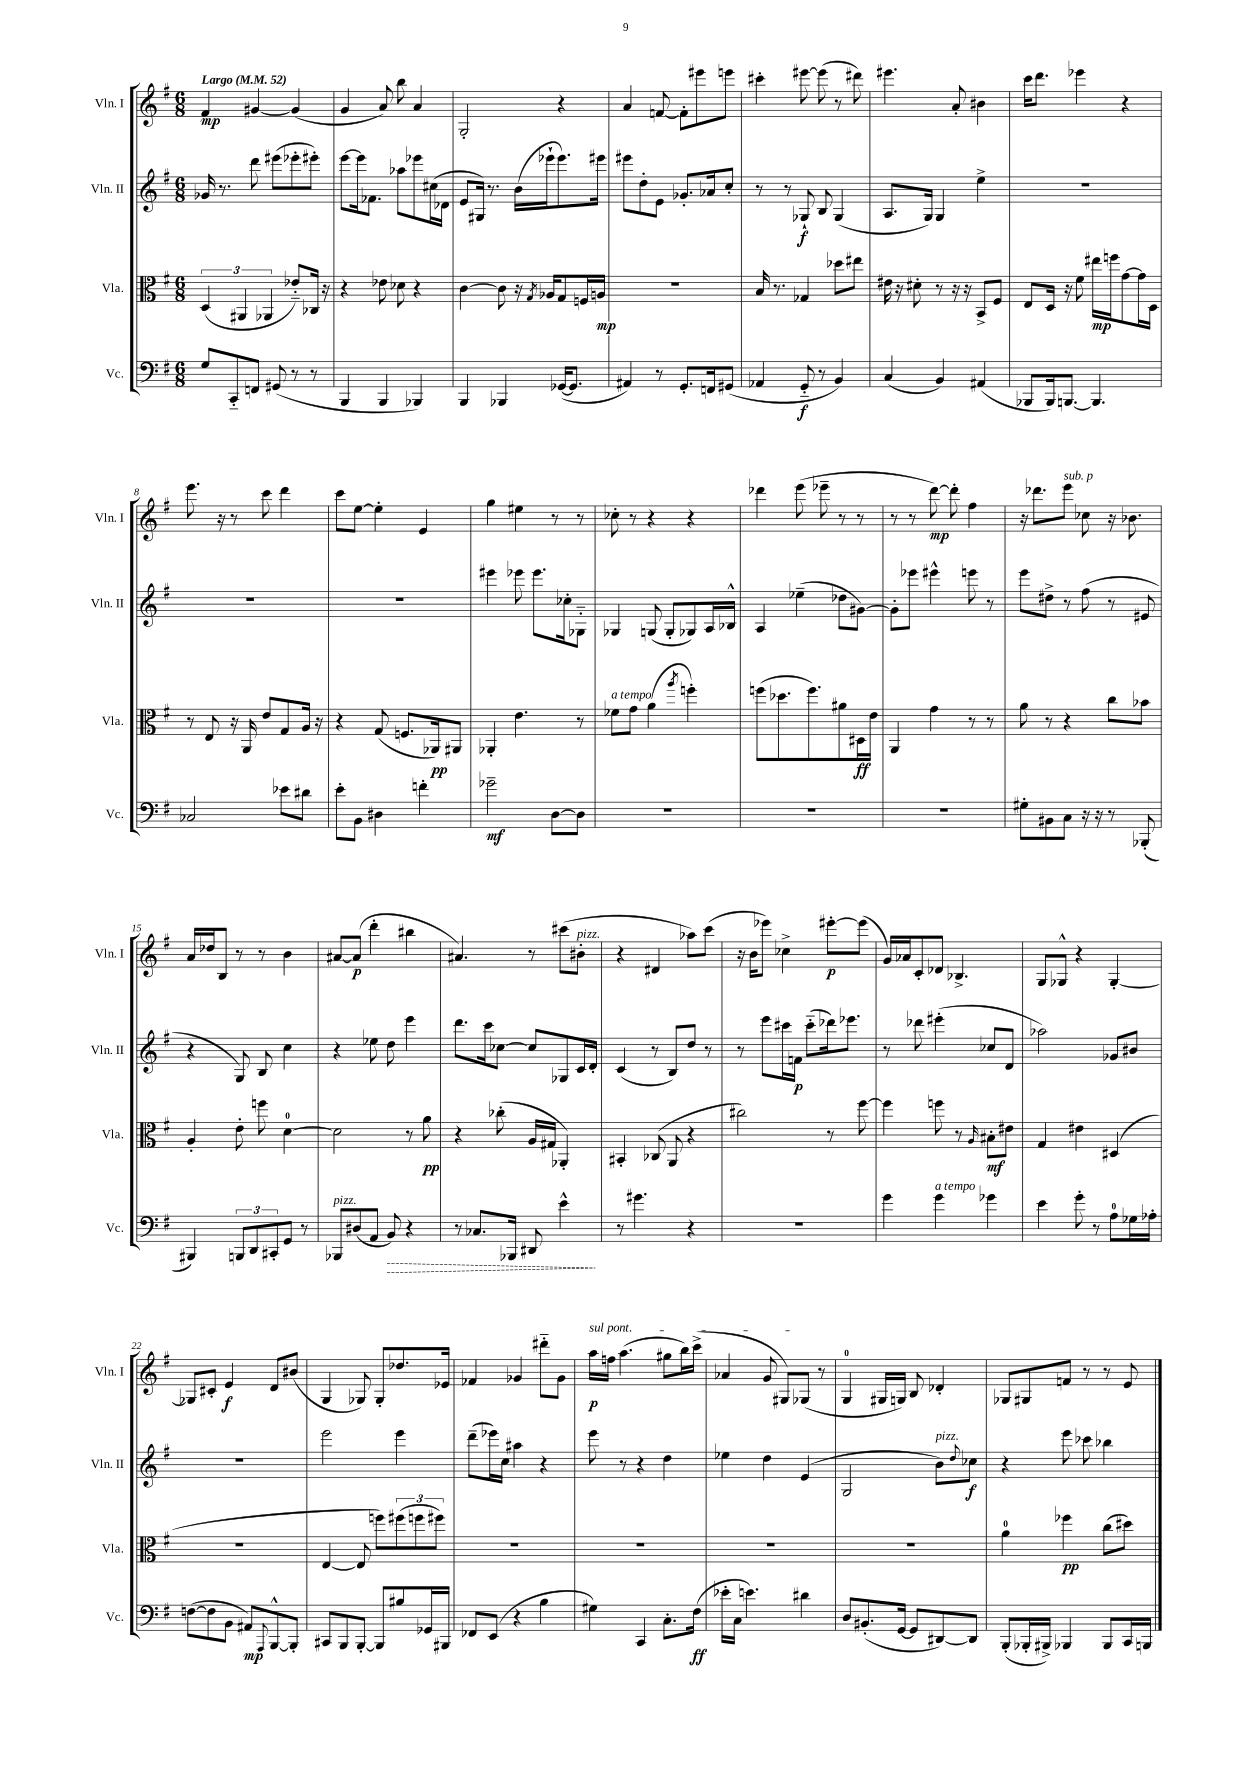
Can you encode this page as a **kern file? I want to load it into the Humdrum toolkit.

**kern	**kern	**kern	**kern
*staff4	*staff3	*staff2	*staff1
*clefF4	*clefC3	*clefG2	*clefG2
*k[f#]	*k[f#]	*k[f#]	*k[f#]
*M6/8	*M6/8	*M6/8	*M6/8
*MM52	*MM52	*MM52	*MM52
8G/L	(6D/	16g-/	4f#/
.	.	8.r	.
8CC'~/	.	.	.
.	6AA#/	.	.
8FF/J	.	8ddd\	[4g#/
.	6AA-/	.	.
(8GG#/	.	(8eee#\L	.
8r	8e-'~/L)	8eee-'\	(4g#/]
8r	16C-/Jk	8eee#'\J)	.
.	16r	.	.
=	=	=	=
4BBB/	4r	[8eee\L	4g/
.	.	16eee\]k	.
.	.	8.f-\J	.
4BBB/	8e-\	.	8a/)
.	8d-\	8aa-\L	8bb\
4BBB-/)	4r	8eee-\	4a/
.	.	(16cc#\L	.
.	.	16d-\JJ	.
=	=	=	=
4BBB/	[4c\	8e/L	2G'/
.	.	16G#/Jk)	.
.	.	8.r	.
4BBB-/	8c\]	.	.
.	16r	(16b\LL	.
.	8qG/	.	.
.	16A-/LK	16eee-`\J	.
([16GG-/LK	8G/	8.eee-\)	4r
8.GG-/]J	.	.	.
.	16F/L	.	.
.	16A/JJ	16eee#\Jk	.
=	=	=	=
4AA#/)	2.r	8eee#\L	4a/
.	.	8dd'\	.
8r	.	8e\J	[8f/
8.GG'/L	.	8.g-'/L	8f'\]L
.	.	.	8eee#\
16FF/k	.	16a-/k	.
(8GG#/J	.	8cc'/J	8eee\J
=	=	=	=
4AA-/	16B/	8r	4ccc#'\
.	8.r	.	.
.	.	8r	.
8GG'~/	4G-/	8G-`/	[8eee#\
8r	.	8B/	(8eee#\]
4BB/)	8dd-\L	(4G-/	8r
.	8ee#\J	.	8ddd#\)
=	=	=	=
(4C/	16e#\	8.A/L	4.eee#\
.	16r	.	.
.	8d#'\	.	.
.	.	16G/Jk)	.
4BB/)	8r	4G/	.
.	16r	.	8a'/
.	16r	.	.
(4AA#/	8BB^/L	4ee^\	4b#\
.	8F#/J	.	.
=	=	=	=
8BBB-/L	8E/L	2.r	16ccc\LK
.	.	.	8.ddd\J
16BBB-/k)	16D/Jk	.	.
[8.BBB/J	16r	.	.
.	8f#\	.	4eee-\
4.BBB/]	16ee#\LL	.	.
.	16ff\J	.	.
.	[8g\	.	4r
.	16g\]L	.	.
.	16D\JJ	.	.
=	=	=	=
2C-/	8r	2.r	8.eee\
.	8E/	.	.
.	.	.	16r
.	16r	.	8r
.	16AA/	.	.
.	8e/L	.	8ccc\
8e-\L	8G/	.	4ddd\
8d#\J	16A/Jk	.	.
.	16r	.	.
=	=	=	=
8e'\L	4r	2.r	8ccc\L
8BB\J	.	.	[8ee\J
4D#\	(8G/	.	4ee'\]
.	8.F/L	.	.
4f'\	.	.	4e/
.	16AA-/k)	.	.
.	8AA#/J	.	.
=	=	=	=
2g-~\	4AA-'/	4eee#\	4gg\
.	4.e\	8eee-\	4ee#\
.	.	8.eee-\L	.
[8D\L	.	.	8r
.	.	16cc-'\k	.
8D\]J	8r	8G-'~\J	8r
=	=	=	=
2.r	8f-\L	4G-/	8cc-'\
.	8g\J	.	8r
.	(4a\	(8G/	4r
.	.	8G'/L	.
.	8qaa/	.	.
.	4ff'\)	8G-/)	4r
.	.	16A/L	.
.	.	16B-^^/JJ	.
=	=	=	=
2.r	(8ff\L	4A/	4ddd-\
.	8.dd-\	.	.
.	.	(4ee-~\	(8eee\
.	8.ff\)	.	.
.	.	.	8eee-~\
.	8a#\	8dd-\L	8r
.	16D#\L	[8g#\J)	8r
.	16e\JJ	.	.
=	=	=	=
2.r	4AA/	8g#'\]L	8r
.	.	8eee-\J	8r
.	4g\	4eee#^^\	[8ddd\)
.	.	.	8ddd'\]
.	8r	8eee\	4ff#\
.	8r	8r	.
=	=	=	=
8G#'\L	8a\	8eee\L	16r
.	.	.	8.ddd-\L
8BB#\	8r	8dd#^\J	.
8C\J	4r	8r	8eee\J
16r	.	(8ff#\	8cc-\
16r	.	.	.
8r	8cc\L	8r	16r
.	.	.	8.b-\
(8BBB-'/	8b-\J	8e#/	.
=	=	=	=
4BBB#/)	4A'/	4r	16a/LL
.	.	.	16dd-/J
.	.	.	8B/J
12BBB/L	8e'\	8G/)	8r
12DD/	.	.	.
.	8ff\	8B/	8r
12CC#'/	.	.	.
8GG/J	[4d\	4cc\	4b\
8r	.	.	.
=	=	=	=
8BBB-/L	2d\]	4r	[8a#/L
(8D#/	.	.	(8a#/]J
8AA/J	.	8ee-\	4ddd'\
8BB/)	.	8dd\	.
4r	8r	4eee\	4bb#\
.	8a\	.	.
=	=	=	=
8r	4r	8.ddd\L	4.a#/)
8.C-/L	.	.	.
.	.	16ccc\k	.
.	(8cc-'\	[8cc-\J	.
16BBB-/Jk	.	.	.
8DD#/	16A/LL	8cc-/]L	8r
.	16G#/JJ	.	.
4e^^\	4AA-'/)	8G-/	(8ccc#\L
.	.	16c/L	8b#'\J
.	.	16d'/JJ	.
=	=	=	=
8r	4BB#'/	(4c/	4r
4.g#\	.	.	.
.	(8C-/	8r	4d#/
.	8AA/	8B/L)	.
4r	4r	8dd/J	8aa-\L)
.	.	8r	(8ccc\J
=	=	=	=
2.r	2cc#\)	8r	16r
.	.	.	16b\LK
.	.	8eee\L	8eee-\J)
.	.	16ccc#\L	4cc-^\
.	.	16f\JJ	.
.	.	(8ccc#'~\L	.
.	8r	16ddd-\k)	[8eee#'\L
.	.	8.eee-\J	.
.	[8ff#\	.	(8eee#\]J
=	=	=	=
4g\	4ff#\]	8r	16g/LL)
.	.	.	16a-/J
.	.	8ddd-\	8c'/
4g\	8ff\	(4eee#'\	8d-/J
.	8r	.	4.B-^/
.	16qqA/	.	.
4g-\	8B#'\L	8cc-/L	.
.	8e#\J	8d/J	.
=	=	=	=
4e\	4G/	2aa-\)	8G/L
.	.	.	8G-^^/J
8g'\	4e#\	.	4r
8r	.	.	.
8A\L	(4D#/	8g-/L	[4G-'/
16G-\L	.	8b#/J	.
16A-'\JJ	.	.	.
=	=	=	=
([8F\L	2.r	2.r	8G-/]L
8F\]	.	.	8c#'/J
8BB\J	.	.	4e/
8AA#/L)	.	.	.
8qqAAA/	.	.	.
[8BBB^^/	.	.	8d/L
8BBB'/]J	.	.	(8b#/J
=	=	=	=
8CC#/L	[4E/	2eee\	4G/
8BBB/	.	.	.
[8BBB'/J	8E/]	.	8G-/)
8BBB/]L	8ff\L)	.	8G-'/L
8B#/	(12ff#\	4eee\	8.dd-/
.	12ff\	.	.
16GG-/L	.	.	.
.	12ff#\J)	.	.
16BBB#/JJ	.	.	16e-/Jk
=	=	=	=
8FF-/L	2.r	(8ddd~\L	4f-/
(8EE/J	.	16eee-\L)	.
.	.	16cc\JJ	.
4r	.	4aa#\	4g-/
4B\	.	4r	8ddd#'~\L
.	.	.	8g-\J
=	=	=	=
4G#\)	2.r	8eee\	16aa\LL
.	.	.	16ff\JJ
.	.	8r	(4.aa\
4CC/	.	4r	.
8.C'\L	.	4dd\	8gg#\L
.	.	.	16bb\L)
(16F#\Jk	.	.	(16ccc^\JJ
=	=	=	=
16e-'\LL	2.r	4ee-\	4a-/
16C\JJ	.	.	.
4.e\)	.	.	.
.	.	4dd\	8g/
.	.	.	8G#/L)
4d#\	.	(4e/	(8G-/J
.	.	.	8r
=	=	=	=
8D/L	2.r	2G/	4G/
(8.BB#'/	.	.	.
.	.	.	16G#/LL
[16GG/Jk	.	.	16G/JJ)
8GG/]L	.	.	8B/
[8DD#/)	.	8b\L)	4d-'/
.	.	8qqdd/	.
8DD#/]J	.	8cc-\J	.
=	=	=	=
(8BBB'/L	4a\	4r	8G-/L
16BBB-'/L	.	.	8G#/
16BBB#^/JJ)	.	.	.
4BBB-/	4ff-\	8eee\	8f/J
.	.	8ccc-\	8r
8BBB-/L	(8cc\L	4bb-\	8r
16CC/L	8dd#\J)	.	8e/
16BBB/JJ	.	.	.
==	==	==	==
*-	*-	*-	*-
